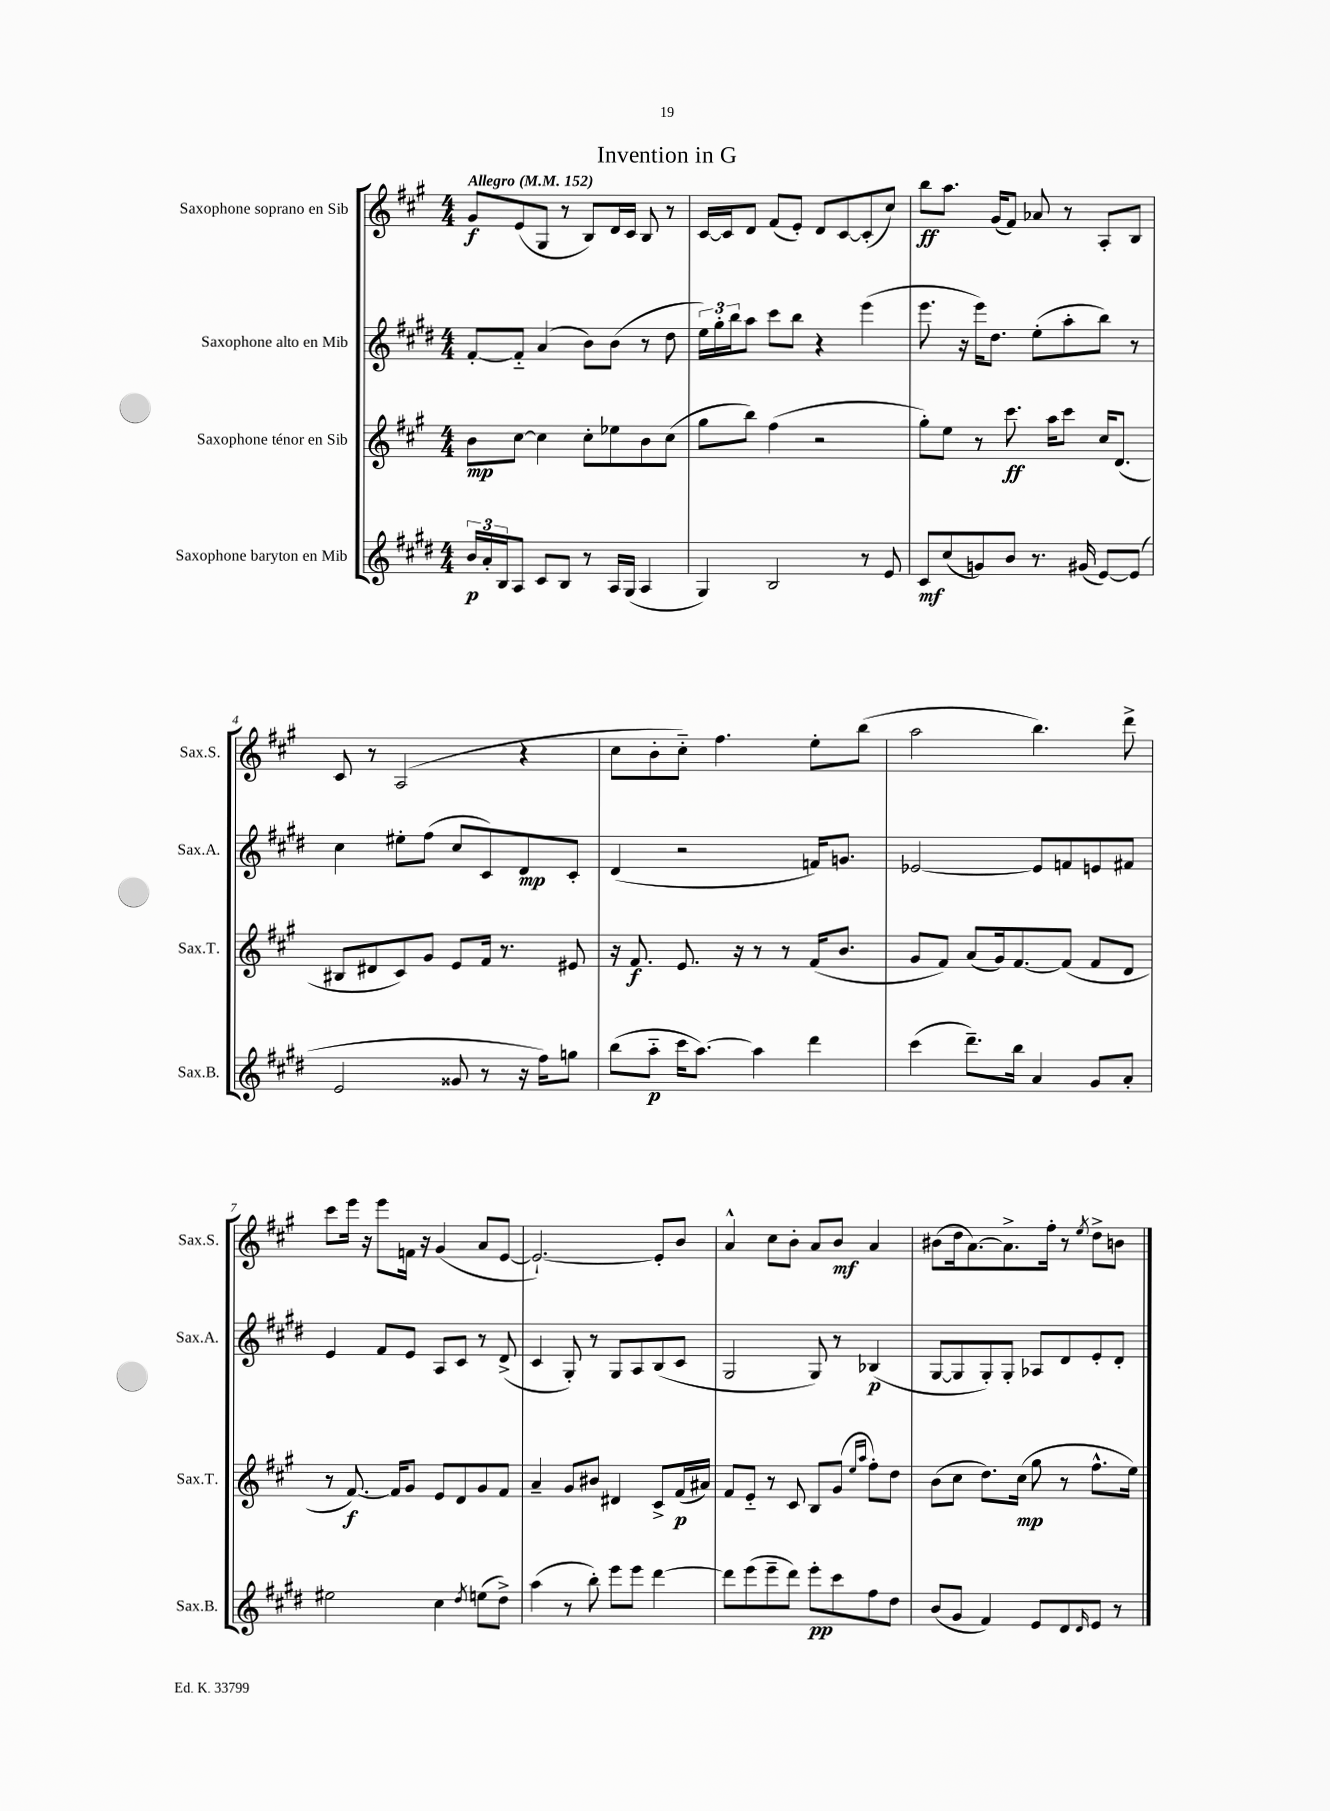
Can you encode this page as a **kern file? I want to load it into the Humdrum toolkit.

**kern	**kern	**kern	**kern
*staff4	*staff3	*staff2	*staff1
*clefG2	*clefG2	*clefG2	*clefG2
*k[f#c#g#d#]	*k[f#c#g#]	*k[f#c#g#d#]	*k[f#c#g#]
*M4/4	*M4/4	*M4/4	*M4/4
*MM152	*MM152	*MM152	*MM152
24b/LL	8b\L	[8f#'/L	8g#/L
24a'/	.	.	.
24B/J	.	.	.
8A/J	[8cc#\J	8f#'~/]J	(8e/
8c#/L	4cc#\]	(4a/	8G#/J
8B/J	.	.	8r
8r	8cc#'\L	8b\L)	8B/L)
16A/LL	8ee-\	(8b\J	16d/L
(16G#/JJ	.	.	16c#/JJ
4A/	8b\	8r	8B/
.	(8cc#\J	8dd#\	8r
=	=	=	=
4G#/)	8gg#\L	24ee\LL)	[16c#/LL
.	.	24gg#'\	.
.	.	.	16c#/]J
.	.	24bb\J	.
.	8bb\J)	8aa\J	8d/J
2B/	(4ff#\	8ccc#\L	(8f#/L
.	.	8bb\J	8e'/J)
.	2r	4r	8d/L
.	.	.	[8c#/
8r	.	(4eee\	(8c#'/]
8e/	.	.	8cc#/J)
=	=	=	=
8c#/L	8gg#'\L)	8.eee\	8bb\L
(8cc#/	8ee\J	.	8.aa\J
.	.	16r	.
8g/)	8r	16eee\LK)	.
.	.	8.dd#\J	(16g#/LK
8b/J	8.ccc#\	.	8f#/J)
8.r	.	(8ee'\L	8a-/
.	16aa\LK	.	.
.	8ccc#\J	8aa'\	8r
(16g#/	.	.	.
[8e/L)	16cc#/LK	8bb\J)	8A'/L
.	(8.d/J	.	.
(8e/]J	.	8r	8B/J
=	=	=	=
2e/	8B#/L	4cc#\	8c#/
.	8d#/	.	8r
.	8c#/)	8ee#'\L	(2A/
.	8g#/J	(8ff#\J	.
8g##/	8e/L	8cc#/L	.
8r	16f#/Jk	8c#/)	.
.	8.r	.	.
16r	.	8d#/	4r
16ff#\LK)	.	.	.
8gg\J	8e#/	8c#'/J	.
=	=	=	=
(8bb\L	16r	(4d#/	8cc#\L
.	8.f#/	.	.
8aa'~\J	.	.	8b'\
16ccc#\LK	8.e/	2r	8cc#'~\J)
[8.aa\J)	.	.	.
.	.	.	4.ff#\
.	16r	.	.
4aa\]	8r	.	.
.	8r	.	.
4ddd#\	(16f#/LK	16f/LK)	8ee'\L
.	8.b/J	8.g/J	.
.	.	.	(8bb\J
=	=	=	=
(4ccc#\	8g#/L	[2e-/	2aa\
.	8f#/J)	.	.
8.ddd#~\L)	(8a/L	.	.
.	16g#/k)	.	.
16bb\Jk	[8.f#/	.	.
4a/	.	8e-/]L	4.bb\)
.	(8f#/]J	8f/	.
8g#/L	8f#/L	8e/	.
8a'/J	8d/J	8f#/J	8ddd^\
=	=	=	=
2ee#\	8r	4e/	8ccc#\L
.	[8.f#/)	.	16eee\Jk
.	.	.	16r
.	.	8f#/L	8eee\L
.	16f#/]LK	.	.
.	8g#/J	8e/J	16f\Jk
.	.	.	16r
4cc#\	8e/L	8A/L	(4g#/
.	8d/	8c#/J	.
8qdd#/	.	.	.
(8ee\L	8g#/	8r	8a/L
8dd#^\J)	8f#/J	(8d#^/	[8e/J
=	=	=	=
(4aa\	4a~/	4c#/	2.e`/_)
8r	8g#/L	8G#'/)	.
8bb'\)	8b#/J	8r	.
8eee\L	4d#/	8G#/L	.
8eee\J	.	8A/	.
[4ddd#\	8c#^/L	(8B/	8e'/]L
.	(16f#/L	8c#/J	8b/J
.	16a#/JJ)	.	.
=	=	=	=
8ddd#\]L	8f#/L	2G#/	4a^^/
(8eee\	8e'~/J	.	.
8eee~\	8r	.	8cc#\L
8ddd#\J)	8c#/	.	8b'\J
8eee'\L	8B/L	8G#/)	8a/L
8ccc#\	(8g#/J	8r	8b/J
.	16qqee/LL	.	.
.	16qqaa/JJ	.	.
8ff#\	8ff#'\L)	(4B-/	4a/
8dd#\J	8dd\J	.	.
=	=	=	=
(8b/L	(8b\L	[8G#/L	(8b#\L
8g#/J	8cc#\J	8G#/]	16dd\k
.	.	.	[8.a\)
4f#/)	8.dd\L)	8G#'/)	.
.	.	8G#'/J	8.a^\]
.	(16cc#\Jk	.	.
8e/L	8gg#\	8A-/L	.
.	.	.	16ff#'\Jk
8d#/	8r	8d#/	8r
16qqd#/	.	.	8qee/
8e/J	8.ff#^^\L	8e'/	8dd^\L
8r	.	8d#'/J	8b\J
.	16ee\Jk)	.	.
==	==	==	==
*-	*-	*-	*-
